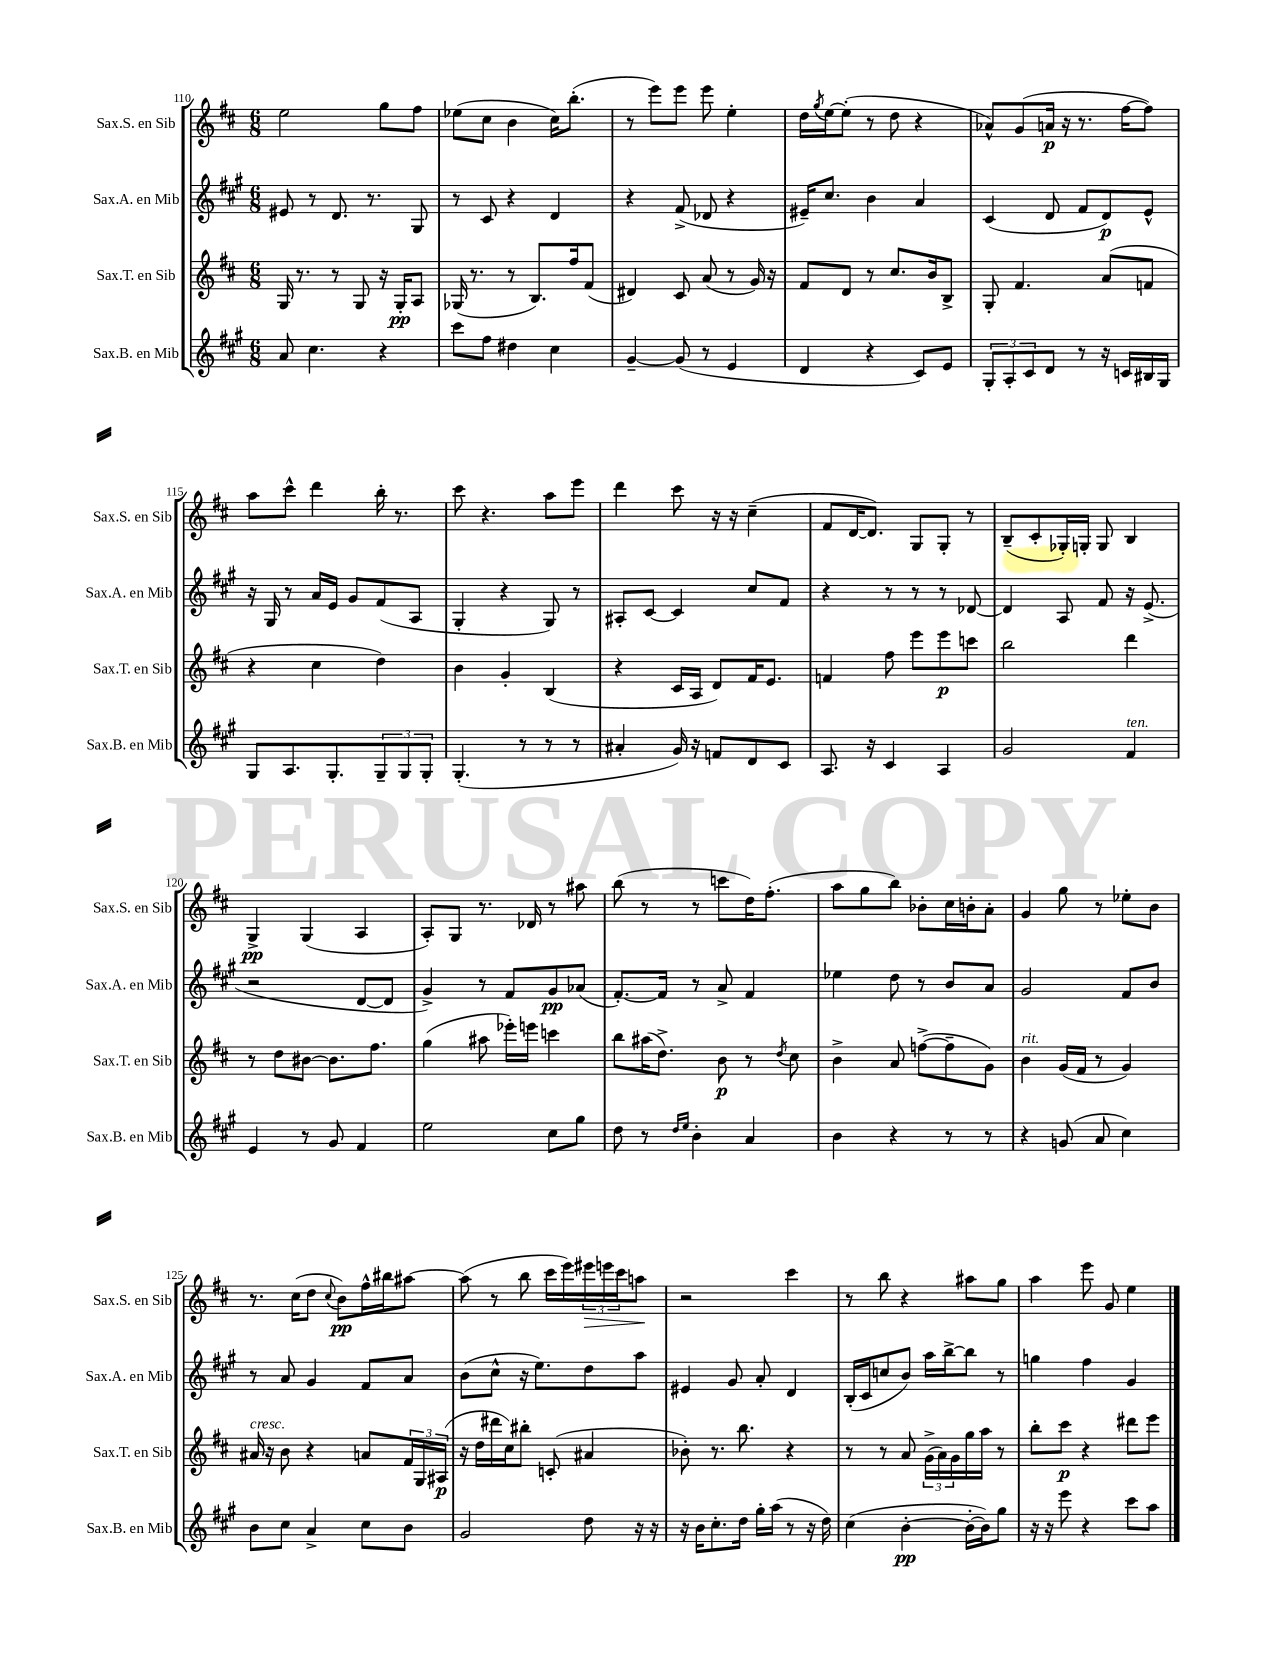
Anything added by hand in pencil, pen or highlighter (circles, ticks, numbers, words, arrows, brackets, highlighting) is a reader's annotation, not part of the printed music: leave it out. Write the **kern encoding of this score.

**kern	**kern	**kern	**kern
*staff4	*staff3	*staff2	*staff1
*clefG2	*clefG2	*clefG2	*clefG2
*k[f#c#g#]	*k[f#c#]	*k[f#c#g#]	*k[f#c#]
*M6/8	*M6/8	*M6/8	*M6/8
8a/	16G/	8e#/	2ee\
.	8.r	.	.
4.cc#\	.	8r	.
.	8r	8.d/	.
.	8G/	.	.
.	.	8.r	.
4r	16r	.	8gg\L
.	16G'/LK	.	.
.	8A/J	8G#/	8ff#\J
=	=	=	=
8ccc#\L	(16G-/	8r	(8ee-\L
.	8.r	.	.
8ff#\J	.	8c#/	8cc#\J
4dd#\	8r	4r	4b\
.	8.B/L)	.	.
4cc#\	.	4d/	16cc#\LK)
.	16ff#/k	.	(8.bb'\J
.	(8f#/J	.	.
=	=	=	=
[4g#~/	4d#/)	4r	8r
.	.	.	8eee\L)
(8g#/]	8c#/	(8f#^/	8eee\J
8r	(8a/	8d-/	8eee\
4e/	8r	4r	4ee'\
.	16g/)	.	.
.	16r	.	.
=	=	=	=
4d/	8f#/L	16e#~/LK)	16dd\LL
.	.	.	8qgg/
.	.	8.cc#/J	[16ee\J
.	8d/J	.	(8ee'\]J
4r	8r	4b\	8r
.	8.cc#/L	.	8dd\
8c#/L)	.	4a/	4r
.	16b/k	.	.
8e/J	8B^/J	.	.
=	=	=	=
12G#'/L	8G'/	(4c#/	8a-^^/L)
12A'/	.	.	.
.	4.f#/	.	(8g/
12c#/	.	.	.
8d/J	.	8d/	16a/Jk
.	.	.	16r
8r	.	8f#/L	8.r
16r	(8a/L	8d/)	.
16c/LL	.	.	[16ff#\LK
16B#/	8f/J	8e^^/J	8ff#\]J)
16G#/JJ	.	.	.
=	=	=	=
8G#/L	4r	16r	8aa\L
.	.	16G#/	.
8.A/	.	8r	8ccc#^^\J
.	4cc#\	16a/LL	4ddd\
8.G#'/	.	16e/JJ	.
.	.	8g#/L	.
12G#~/	4dd\)	(8f#/	16bb'\
.	.	.	8.r
12G#/	.	.	.
.	.	8A/J	.
12G#'/J	.	.	.
=	=	=	=
(4.G#'/	4b\	4G#'/	8ccc#\
.	.	.	4.r
.	4g'/	4r	.
8r	.	.	.
8r	(4B/	8G#/)	8aa\L
8r	.	8r	8eee\J
=	=	=	=
4a#'/	4r	8A#'/L	4ddd\
.	.	[8c#/J	.
16g#/)	16c#/LL	4c#/]	8ccc#\
16r	16A/JJ	.	.
8f/L	8d/L)	.	16r
.	.	.	16r
8d/	16f#/K	8cc#/L	(4cc#~\
.	8.e/J	.	.
8c#/J	.	8f#/J	.
=	=	=	=
8.A/	4f/	4r	8f#/L
.	.	.	[16d/K
16r	.	.	8.d/]J)
4c#/	8ff#\	8r	.
.	8eee\L	8r	8G/L
4A/	8eee\	8r	8G'/J
.	8ccc\J	[8d-/	8r
=	=	=	=
2g#/	2bb\	4d-/]	(8B~/L
.	.	.	8c#'/
.	.	8A/	16G-'/L)
.	.	.	16G'/JJ
.	.	8f#/	8G/
4f#/	4ddd\	16r	4B/
.	.	(8.e^/	.
=	=	=	=
4e/	8r	2r	4G^/
.	8dd\L	.	.
8r	[8b#\J	.	(4G/
8g#/	8.b#\]L	.	.
4f#/	.	[8d/L	4A/
.	8.ff#\J	.	.
.	.	8d/]J	.
=	=	=	=
2ee\	(4gg\	4g#^/)	8A'/L)
.	.	.	8G/J
.	8aa#\	8r	8.r
.	16eee-'\LL)	8f#/L	.
.	16eee\JJ	.	16d-/
8cc#\L	4ccc\	8g#/	8r
8gg#\J	.	(8a-/J	8aa#\
=	=	=	=
8dd\	8bb\L	[8.f#'/L)	(8bb\
8r	(16aa#\K	.	8r
.	8.dd^\J)	16f#/]Jk	.
16qqdd/LL	.	.	.
16qqee/JJ	.	.	.
4b'\	.	8r	8r
.	8b\	8a^/	8ccc\L
4a/	8r	4f#/	16dd\K)
.	.	.	(8.ff#'\J
.	8qdd/	.	.
.	8cc#\	.	.
=	=	=	=
4b\	4b^\	4ee-\	8aa\L
.	.	.	8gg\
4r	8a/	8dd\	8bb\J)
.	([8ff^\L	8r	8b-'\L
8r	8ff~\]	8b/L	16cc#\L
.	.	.	16b'\J
8r	8g\J)	8a/J	8a'\J
=	=	=	=
4r	4b\	2g#/	4g/
(8g/	(16g/LL	.	8gg\
.	16f#/JJ	.	.
8a/	8r	.	8r
4cc#\)	4g/)	8f#/L	8ee-'\L
.	.	8b/J	8b\J
=	=	=	=
8b\L	16a#/	8r	8.r
.	16r	.	.
8cc#\J	8b\	8a/	.
.	.	.	(16cc#\LK
4a^/	4r	4g#/	8dd\J
.	.	.	8qqcc#/
.	.	.	8b\L)
8cc#\L	8a/L	8f#/L	16ff#^^\L
.	.	.	16bb#\J
8b\J	24f#/L	8a/J	[8aa#\J
.	24G/	.	.
.	(24A#/JJ	.	.
=	=	=	=
2g#/	16r	(8b\L	(8aa#\]
.	16dd\LL	.	.
.	16ddd#\	8cc#^^\J	8r
.	16cc#\J)	.	.
.	8bb#'\J	16r	8bb\
.	.	8.ee\L)	.
.	(8c'/	.	16ccc#\LL
.	.	.	16eee\)
8dd\	4a#/	8dd\	24eee#\
.	.	.	24eee\
.	.	.	24ccc#\J
16r	.	8aa\J	8aa\J
16r	.	.	.
=	=	=	=
16r	8b-'\)	4e#/	2r
16b\LK	.	.	.
8.cc#'\	8.r	.	.
.	.	8g#/	.
16dd\Jk	8.bb\	.	.
16gg#'\LL	.	8a'/	.
(16aa\JJ	.	.	.
8r	4r	4d/	4ccc#\
16r	.	.	.
16dd\)	.	.	.
=	=	=	=
(4cc#\	8r	(16B'/LL	8r
.	.	16c#/J	.
.	8r	8cc/	8bb\
[4b'\	8a/	8b/J)	4r
.	(24g^\LL	16aa\LL	.
.	24a\)	.	.
.	.	[16bb^\J	.
.	24g\	.	.
16b'\_LL	16gg\	8bb\]J	8aa#\L
16b\]J)	16aa\JJ	.	.
8gg#\J	8r	8r	8gg\J
=	=	=	=
16r	8bb'\L	4gg\	4aa\
16r	.	.	.
8eee\	8ccc#\J	.	.
4r	4r	4ff#\	8eee\
.	.	.	8g/
8ccc#\L	8ddd#\L	4g#/	4ee\
8aa\J	8eee\J	.	.
==	==	==	==
*-	*-	*-	*-
